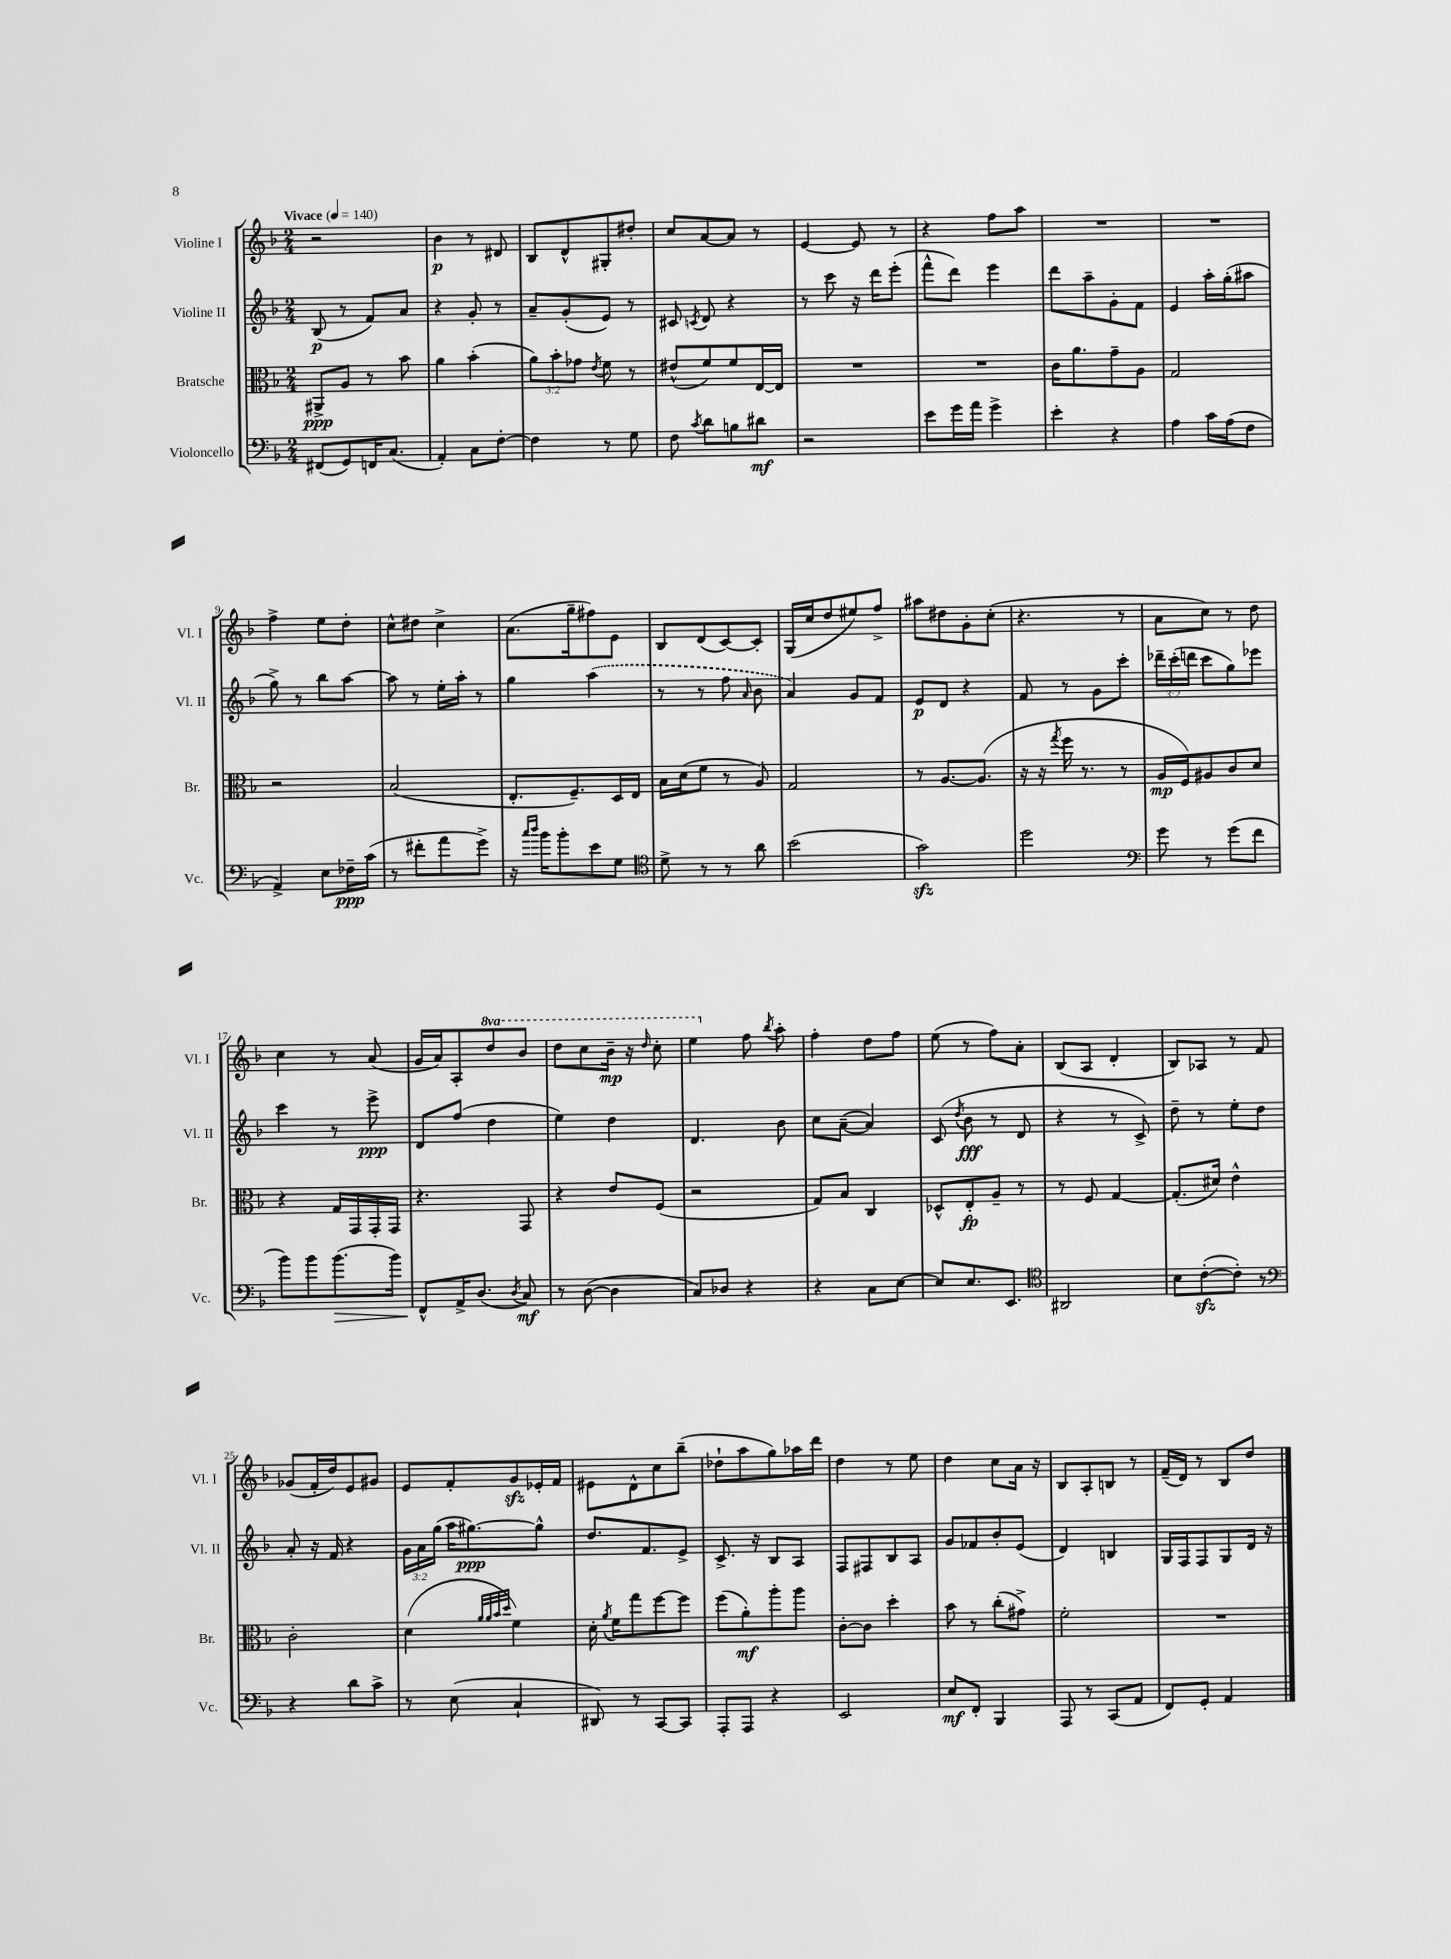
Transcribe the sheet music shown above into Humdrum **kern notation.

**kern	**kern	**kern	**kern
*staff4	*staff3	*staff2	*staff1
*clefF4	*clefC3	*clefG2	*clefG2
*k[b-]	*k[b-]	*k[b-]	*k[b-]
*M2/4	*M2/4	*M2/4	*M2/4
*MM140	*MM140	*MM140	*MM140
(8FF#/L	8AA#^/L	(8B-/	2r
8GG/)	8A/J	8r	.
16FF/K	8r	8f/L)	.
(8.C/J	.	.	.
.	8b-\	8a/J	.
=	=	=	=
4AA'/)	4a\	4r	4b-\
8C\L	(4b-'\	8g'/	8r
[8F'\J	.	8r	8d#/
=	=	=	=
4F\]	12a\L)	8a~/L	8B-/L
.	12b-'\	.	.
.	.	(8g'/	8d^^/
.	12g-\J	.	.
.	8qe/	.	.
8r	8f\	8e/J)	8G#'/
8G\	8r	8r	8dd#'/J
=	=	=	=
8F\	(8e#^^/L	8c#/	8cc/L
8qc/	.	8qc/	.
8d\L	8f/)	8d/	[8a/
8B\	8f/	4r	8a/]J
8d#\J	[16E/L	.	8r
.	16E/]JJ	.	.
=	=	=	=
2r	2r	8r	[4e/
.	.	8ccc\	.
.	.	16r	8e/]
.	.	16ddd\LK	.
.	.	(8eee'\J	8r
=	=	=	=
8e\L	2r	8fff^^\L	4r
16g\L	.	8ddd\J)	.
16a\JJ	.	.	.
4g^\	.	4eee\	8ff\L
.	.	.	8aa\J
=	=	=	=
4e'\	16c\LK	8ddd\L	2r
.	8.a\	.	.
.	.	8aa~\	.
4r	8g~\	8g'\	.
.	8A\J	8f\J	.
=	=	=	=
4A\	2G/	4e/	2r
16c\LL	.	16aa'\LL	.
(16A\J	.	(16gg'\J	.
8F\J	.	8aa#\J	.
=	=	=	=
4AA^/)	2r	8gg^\)	4ff^\
.	.	8r	.
8E\L	.	8bb-\L	8ee\L
16F-~\L	.	[8aa\J	8dd'\J
(16c\JJ	.	.	.
=	=	=	=
8r	(2B-/	8aa\]	8cc^^\L
8f#'\L	.	8r	8dd#\J
8a\	.	16ee'\LL	4cc^\
.	.	16aa'\JJ	.
8g^\J)	.	8r	.
=	=	=	=
16r	8.E'/L	4gg\	(8.a\L
16qqcc/LL	.	.	.
16qqdd/JJ	.	.	.
16b-\LK	.	.	.
8b-'\	.	.	.
.	8.F~/)	.	16gg~\k
8e\	.	(4aa\	8ff#\)
8G\J	16D/L	.	8e\J
.	16E/JJ	.	.
=	=	=	=
*clefC4	*	*	*
8d^\	16B-\LL	8r	8B-/L
.	(16d\J	.	.
8r	8f\J	8r	(8d/
8r	8r	8ff\	[8c/)
.	.	16qqa/	.
8a\	8A/)	8b-\	8c'/]J
=	=	=	=
(2b-\	2G/	4a/)	(16G/LL
.	.	.	16cc/J
.	.	.	8dd/
.	.	8g/L	8ee#/)
.	.	8f/J	8ff^/J
=	=	=	=
2g\)	8r	8e/L	8aa#\L
.	[8.A/L	8d/J	8dd#\
.	.	4r	8g'\
.	(8.A/]J	.	.
.	.	.	(8cc'\J
=	=	=	=
2dd\	16r	8f/	4.r
.	16r	.	.
.	8qgg/	.	.
.	16ff\	8r	.
.	8.r	.	.
.	.	8g\L	.
.	8r	8ccc'\J	8r
=	=	=	=
*clefF4	*	*	*
8g\	16A/LL	24ddd-~\LL	8a\L
.	.	(24ccc'\	.
.	16F/J)	.	.
.	.	24ddd\JJ	.
8r	8A#/	8ccc\L	8cc\J)
(8g\L	8c/	8gg\)	8r
8f\J	8d/J	8eee-\J	8dd\
=	=	=	=
8b-\L)	4r	4ccc\	4cc\
8b-\	.	.	.
(8.b-\	16G/LL	8r	8r
.	16GG/	.	.
.	16GG'/	8eee^\	(8a/
16b-\Jk)	16GG/JJ	.	.
=	=	=	=
8FF^^/L	4.r	8d/L	16g/LL
.	.	.	16a/J)
16AA^/K	.	(8ff/J	8A'/
(8.D/J	.	.	.
.	.	4dd\	8ddd/
8qD/	.	.	.
8C/)	8GG/	.	8bb-/J
=	=	=	=
8r	4r	4ee\)	8ddd\L
([8D\	.	.	8ccc\
4D\]	8e/L	4dd\	16bb-~\Jk
.	.	.	16r
.	.	.	16qqddd/
.	(8F/J	.	8ccc'\
=	=	=	=
8C/L)	2r	4.d/	4eee\
8D-/J	.	.	.
4r	.	.	8ff\
.	.	.	8qbb-/
.	.	8b-\	8aa'\
=	=	=	=
4r	8G/L)	8cc\L	4ff'\
.	8B-/J	([8a~\J	.
8C\L	4C/	4a/])	8dd\L
[8E\J	.	.	8ff\J
=	=	=	=
8E/]L	8D-^^/L	(8c/	(8ee\
.	.	8qdd/	.
8.E/	8E'/	8b-\	8r
.	8A~/J	8r	8ff\L)
8.EE/J	.	.	.
.	8r	8d/	8a'\J
=	=	=	=
*clefC4	*	*	*
2AA#/	8r	4r	(8B-/L
.	8F/	.	8A/J
.	[4G/	8r	4d'/
.	.	8c^/)	.
=	=	=	=
8B-\L	(8.G'/]L	8dd~\	8B-/L)
([8c'\	.	8r	8A-/J
.	16d#/Jk)	.	.
8c'\]J)	4e^^\	8ee'\L	8r
8r	.	8dd\J	8f/
=	=	=	=
*clefF4	*	*	*
4r	2c'\	8a'/	(8g-/L
.	.	16r	16f'/L
.	.	16f/	16dd/J)
8d\L	.	4r	8e/
8c^\J	.	.	8g#/J
=	=	=	=
8r	(4d\	24g\LL	8e/L
.	.	24a\	.
.	.	(24gg\JJ	.
(8E\	.	16aa\LK	8f'/
.	.	[8.gg#\)	.
.	32qqa/LLL	.	.
.	32qqa/	.	.
.	32qqb-/	.	.
.	32qqdd/JJJ	.	.
4C`/	4f\)	.	8g/
.	.	8gg#^^\]J	16e-'/L
.	.	.	16f/JJ
=	=	=	=
8DD#/)	16d'\	8.dd/L	8e#\L
.	8qa/	.	.
.	16f\LK	.	.
8r	8gg\	.	8d^^\
.	.	8.f/	.
[8CC/L	[8ff\	.	8cc\
8CC/]J	8ff\]J	8e^/J	(8bb-~\J
=	=	=	=
8AAA'/L	(8ff\L	8.c^/	8dd-`\L
8AAA/J	8a'\)	.	8aa\
.	.	16r	.
4r	8aa'\	8B-/L	8gg\)
.	8aa\J	8A/J	16aa-\L
.	.	.	16ddd\JJ
=	=	=	=
2EE/	[8c'\L	8F/L	4dd\
.	8c\]J	8F#/	.
.	4dd'\	8B-/	8r
.	.	8A/J	8ee\
=	=	=	=
8E/L	8b-\	8g/L	4dd\
8FF'/J	8r	8f-/	.
4BBB-/	(8cc'\L	8b-'/	8cc\L
.	8g#^\J)	(8e/J	16a\Jk
.	.	.	16r
=	=	=	=
8AAA/	2f'\	4d/)	8B-/L
8r	.	.	8A'/
(8CC/L	.	4B/	8B/J
8AA/J	.	.	8r
=	=	=	=
8FF/L)	2r	16G/LL	(16f~/LL
.	.	16F/J	16d/JJ)
8GG'/J	.	8F/	8r
4AA/	.	8G/	8B-/L
.	.	16d/Jk	8dd/J
.	.	16r	.
==	==	==	==
*-	*-	*-	*-
